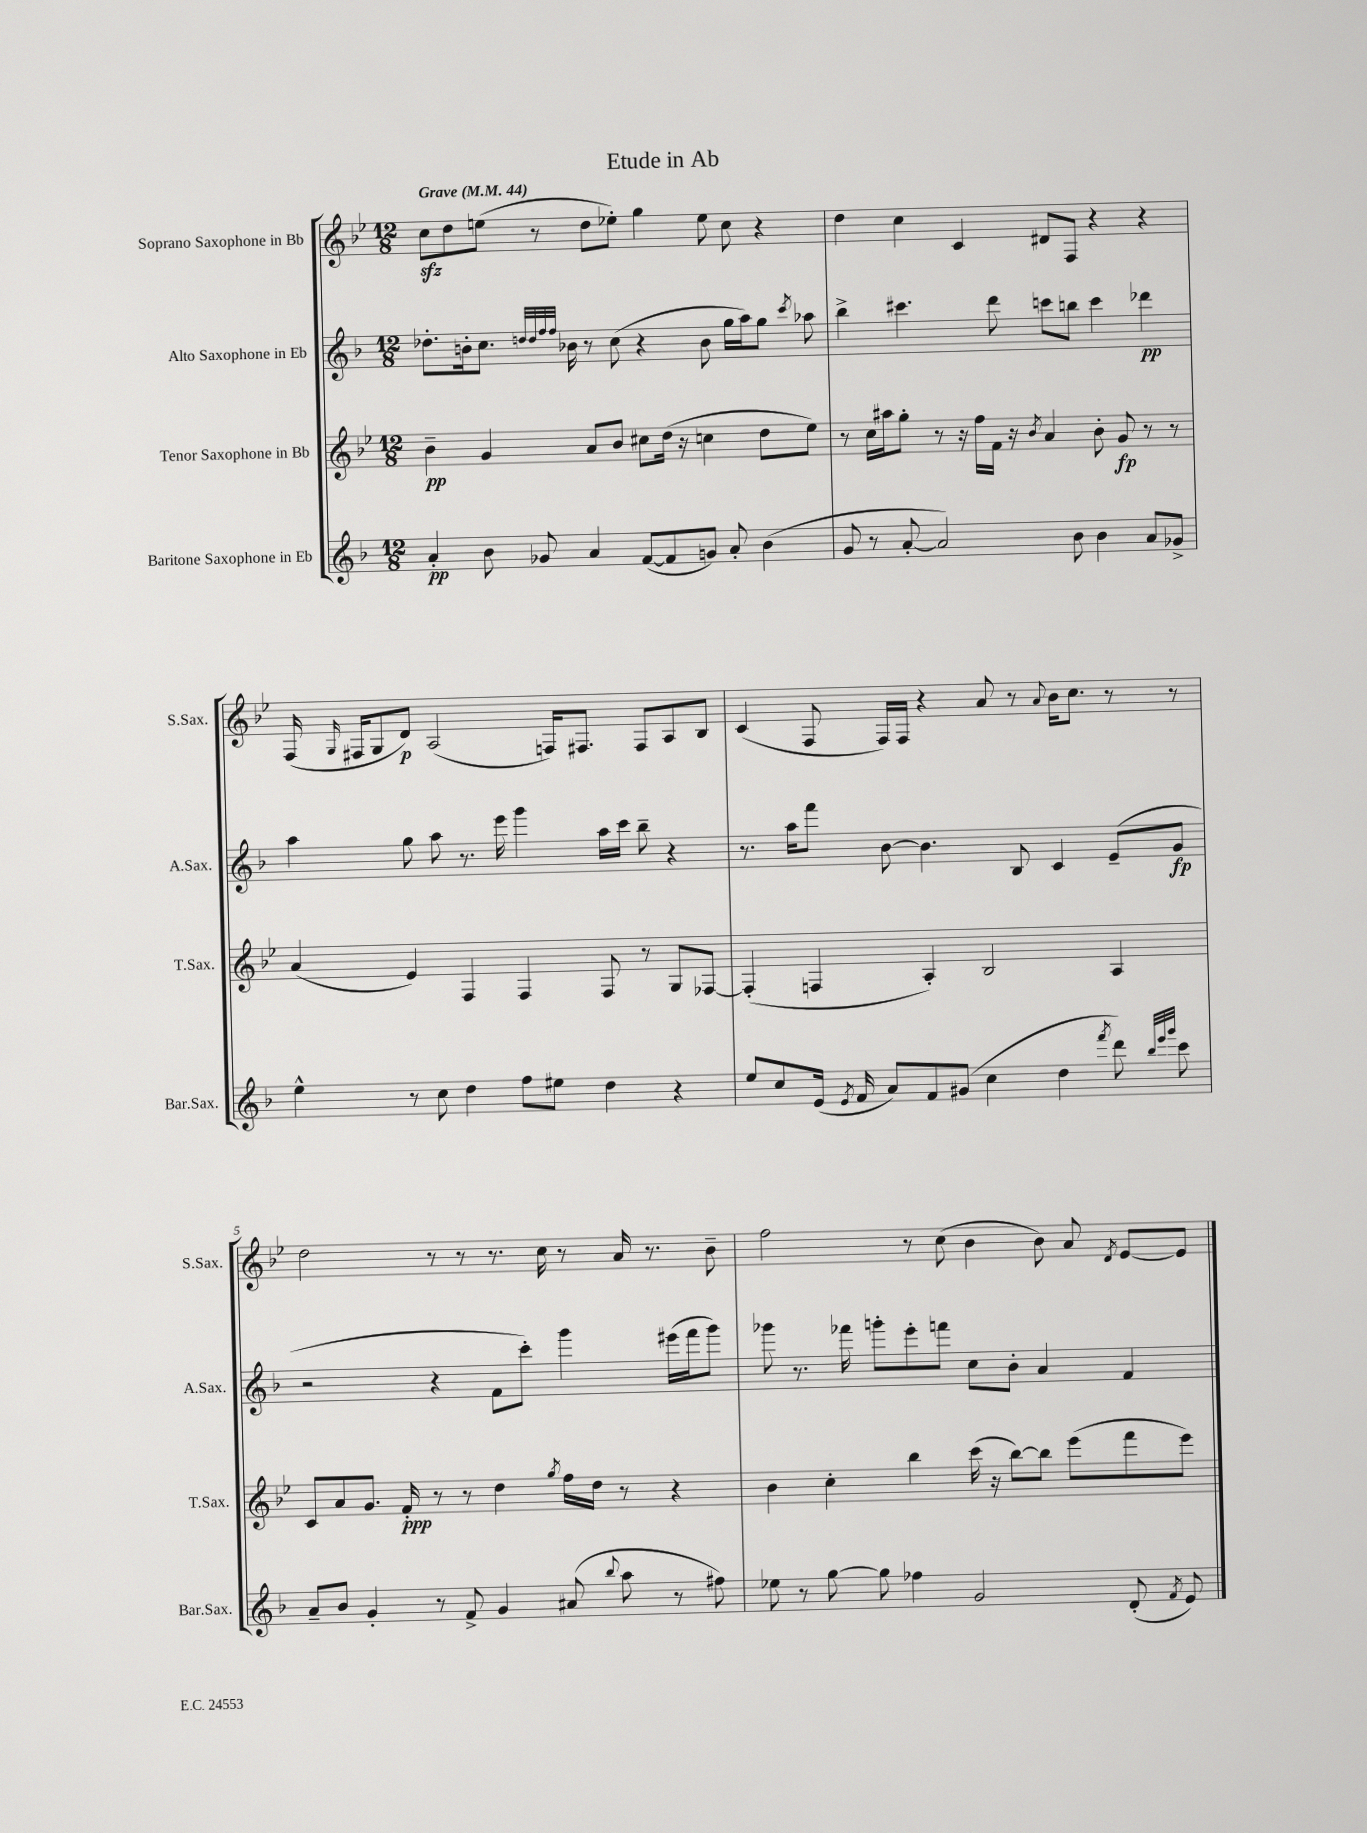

**kern	**kern	**kern	**kern
*staff4	*staff3	*staff2	*staff1
*clefG2	*clefG2	*clefG2	*clefG2
*k[b-]	*k[b-e-]	*k[b-]	*k[b-e-]
*M12/8	*M12/8	*M12/8	*M12/8
*MM44	*MM44	*MM44	*MM44
4a'/	4b-~\	8.dd-'\L	8cc\L
.	.	.	8dd\
.	.	16b'\k	.
8b-\	4g/	8.cc\J	(8ee\J
8g-/	.	.	8r
.	.	32qqdd/LLL	.
.	.	32qqdd/	.
.	.	32qqff/	.
.	.	32qqff/JJJ	.
.	.	16b-\	.
4a/	8a/L	8r	8dd\L
.	8b-/J	(8cc\	8ee-'\J)
([8f/L	8cc#\L	4r	4gg\
8f/]	(16dd\Jk	.	.
.	16r	.	.
8g/J)	4cc\	8b-\	8ee-\
8a'/	.	16gg\LL	8cc\
.	.	16aa\J)	.
(4b-\	8dd\L	8gg\J	4r
.	.	8qccc/	.
.	8ee-\J)	8aa-\	.
=	=	=	=
8g/	8r	4bb-^\	4dd\
8r	16cc\LL	.	.
.	16aa#\J	.	.
[8a'/	8gg'\J	4.ccc#\	4cc\
2a/])	8r	.	.
.	16r	.	4c/
.	16ff\LL	.	.
.	16f\JJ	8ddd\	.
.	16r	.	.
.	8qb-/	.	.
.	4a/	8ccc\L	8d#/L
8b-\	.	8bb\J	8F/J
4b-\	8b-'\	4ccc\	4r
.	8g/	.	.
8a/L	8r	4ddd-\	4r
8g-^/J	8r	.	.
=	=	=	=
4ee^^\	(4a/	4aa\	(16F/
.	.	.	16qqG/
.	.	.	16F#/LK
.	.	.	8G/
8r	4e-/)	8gg\	8d/J)
8cc\	.	8aa\	(2A/
4dd\	4F/	8.r	.
.	.	16eee\	.
8ff\L	4F/	4ggg\	.
8ee#\J	.	.	16F/LK)
.	.	.	8.F#/J
4dd\	8F/	16aa\LL	.
.	.	16ccc\JJ	.
.	8r	8bb-~\	8F#/L
4r	8G/L	4r	8A/
.	[8F-/J	.	8B-/J
=	=	=	=
8ee/L	(4F-'/]	8.r	(4c/
8cc/	.	.	.
.	.	16aa\LK	.
(16e/Jk	4F/	8fff\J	8F/
8qe/	.	.	.
16f/	.	.	.
8a/L)	.	[8b-\	16F/LL)
.	.	.	16F/JJ
8f/	4A'/)	4.b-\]	4r
(8g#/J	.	.	.
4cc\	2B-/	.	8a/
.	.	8B-/	8r
.	.	.	8qqa/
4dd\	.	4c/	16b-\LK
.	.	.	8.cc\J
8qfff/	.	.	.
8ddd\)	4A/	(8e~/L	8r
32qqbb-/LLL	.	.	.
32qqeee/	.	.	.
32qqggg/JJJ	.	.	.
8ccc\	.	8g/J	8r
=	=	=	=
8a~/L	8c/L	2r	2dd\
8b-/J	8a/	.	.
4g'/	8.g/J	.	.
.	16f'/	.	.
8r	8r	4r	8r
8f^/	8r	.	8r
4g/	4dd\	8f\L	8.r
.	.	8ccc'\J)	.
.	.	.	16cc\
.	8qgg/	.	.
(8a#/	16ff\LL	4ggg\	8r
.	16dd\JJ	.	.
8qqbb-/	.	.	.
8aa\	8r	.	16a/
.	.	.	8.r
8r	4r	(16eee#\LL	.
.	.	16fff\J	.
8ff#\)	.	8ggg\J)	8b-~\
=	=	=	=
8ee-\	4b-\	8ggg-\	2ff\
8r	.	8.r	.
[8gg\	4cc'\	.	.
.	.	16fff-\	.
8gg\]	.	8ggg'\L	.
4ff-\	4bb-\	8eee'\	8r
.	.	8fff\J	(8cc\
2g/	(16ccc\	8cc\L	4b-\
.	16r	.	.
.	[8bb-\L)	8b-'\J	.
.	8bb-\]J	4a/	8b-\)
.	(8eee-\L	.	8a/
.	.	.	8qd/
(8d'/	8fff\	4f/	[8e-/L
8qf/	.	.	.
8e/)	8eee-\J)	.	8e-/]J
==	==	==	==
*-	*-	*-	*-
